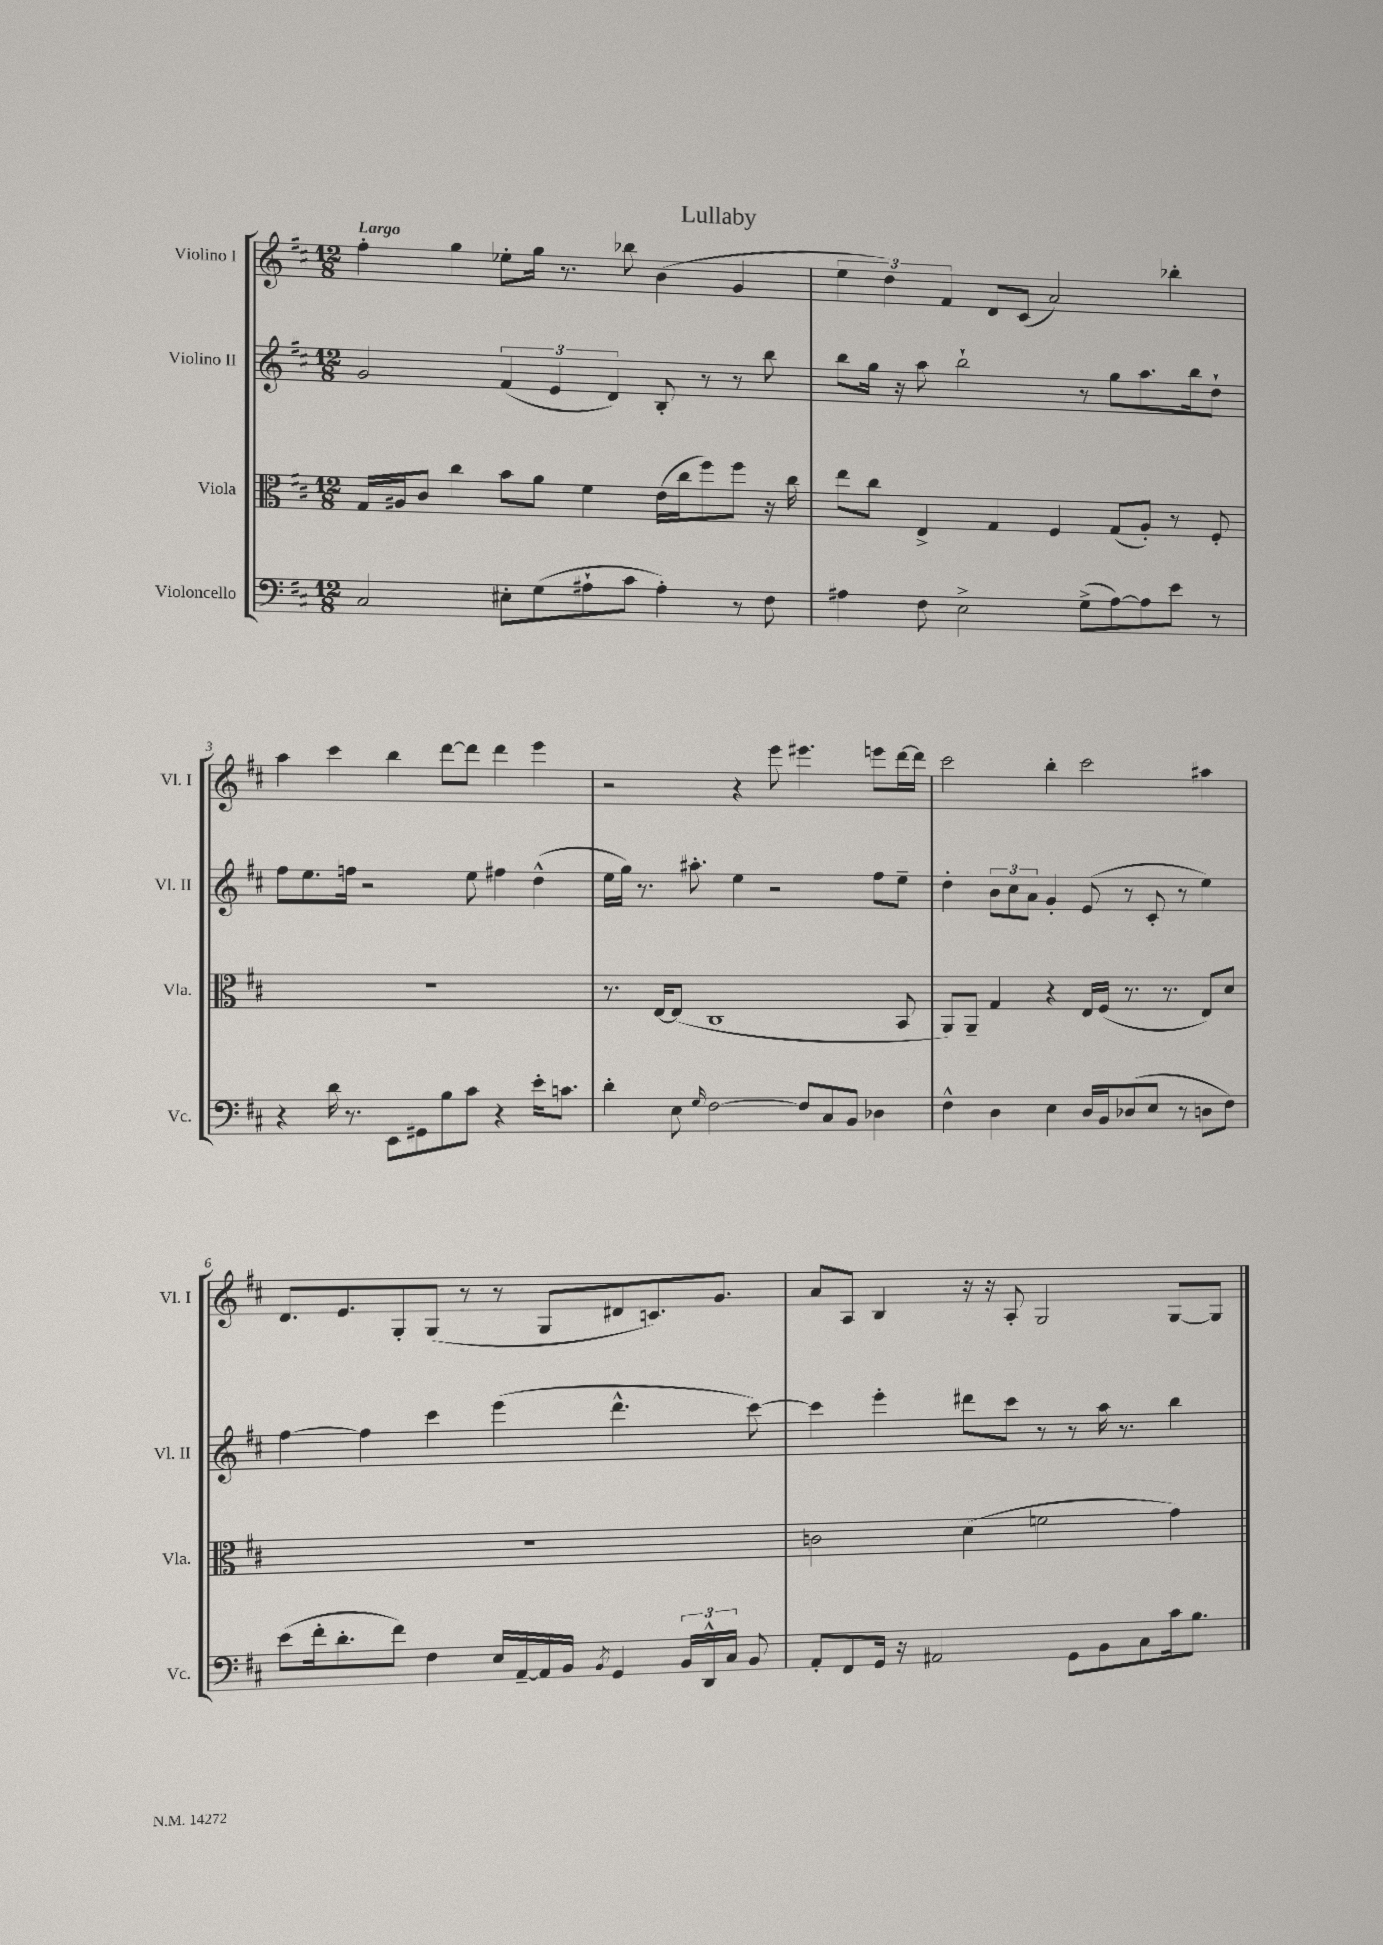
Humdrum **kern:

**kern	**kern	**kern	**kern
*staff4	*staff3	*staff2	*staff1
*clefF4	*clefC3	*clefG2	*clefG2
*k[f#c#]	*k[f#c#]	*k[f#c#]	*k[f#c#]
*M12/8	*M12/8	*M12/8	*M12/8
2C#	16G	2g	4ff#'
.	16A#	.	.
.	8c#	.	.
.	4cc#	.	4gg
8E#'	8b	(6f#	8ee-'
(8G	8a	.	16gg
.	.	6e	.
.	.	.	8.r
8A#`	4f#	.	.
.	.	6d)	.
8c#	.	.	8bb-
4A#')	(16e	8B'	(4b
.	16cc#	.	.
.	8ff#)	8r	.
8r	8ff#	8r	4g
8F#	16r	8bb	.
.	16cc#	.	.
=	=	=	=
4A#	8ee	8bb	6ee
.	8cc#	16gg	.
.	.	.	6dd)
.	.	16r	.
8F#	4E^	8aa	.
.	.	.	6f#
2E^	.	2bb`	.
.	4G	.	8d
.	.	.	(8c#
.	4F#	.	2a)
(8G^	.	8r	.
[8A#)	(8G	8gg	.
8A#]	8A')	8.aa	.
8e	8r	.	4bb-'
.	.	16bb	.
8r	8F#'	8dd`	.
=	=	=	=
4r	1.r	8ff#	4aa
.	.	8.ee	.
16d	.	.	4ccc#
8.r	.	16ff	.
.	.	2r	.
8EE	.	.	4bb
8GG#	.	.	.
8B	.	.	[8ddd
8c#	.	8ee	8ddd]
4r	.	4ff#	4ddd
16e'	.	(4dd^^	4eee
8.c	.	.	.
=	=	=	=
4d'	8.r	16ee	2r
.	.	16gg)	.
.	.	8.r	.
.	[16E	.	.
8E	(8E]	.	.
.	.	8.aa#'	.
16qqG	.	.	.
[2F#	1C#	.	.
.	.	4ee	4r
.	.	2r	8eee
8F#]	.	.	4.eee#
8C#	.	.	.
8BB	.	.	.
4D-	.	8ff#	8eee
.	8BB	8ee~	[16ddd
.	.	.	16ddd]
=	=	=	=
4F#^^	8AA)	4dd'	2ccc#
.	8AA~	.	.
4D	4G	12b	.
.	.	12cc#	.
.	.	12a	.
4E	4r	4g'	4bb'
16D	16E	(8e	2ccc#
16BB	(16F#	.	.
(8D-	8.r	8r	.
8E	.	8c#'	.
.	8.r	.	.
8r	.	8r	.
8D	8E)	4ee)	4aa#
8F#)	8d	.	.
=	=	=	=
(8e	1.r	[4ff#	8.d
16f#'	.	.	.
8.d'	.	.	8.e
.	.	4ff#]	.
8f#)	.	.	8G'
4F#	.	4ccc#	(8G
.	.	.	8r
16E	.	(4eee	8r
[16AA~	.	.	.
16AA]	.	.	8G
16BB	.	.	.
8qBB	.	.	.
4GG	.	4.ddd^^	8d#
.	.	.	8.c)
24BB	.	.	.
24DD^^	.	.	.
.	.	.	8.g
24C#	.	.	.
8BB	.	[8ccc#)	.
=	=	=	=
8AA'	2c	4ccc#]	8a
8FF#	.	.	8A
16GG	.	4eee'	4B
16r	.	.	.
2AA#	.	.	.
.	(4d	8ddd#	16r
.	.	.	16r
.	.	8ccc#	8A'
.	2f	8r	2G
8GG	.	8r	.
8BB	.	16aa	.
.	.	8.r	.
8C#	.	.	.
16c#	4g)	4bb	[8G
8.B	.	.	.
.	.	.	8G]
==	==	==	==
*-	*-	*-	*-
